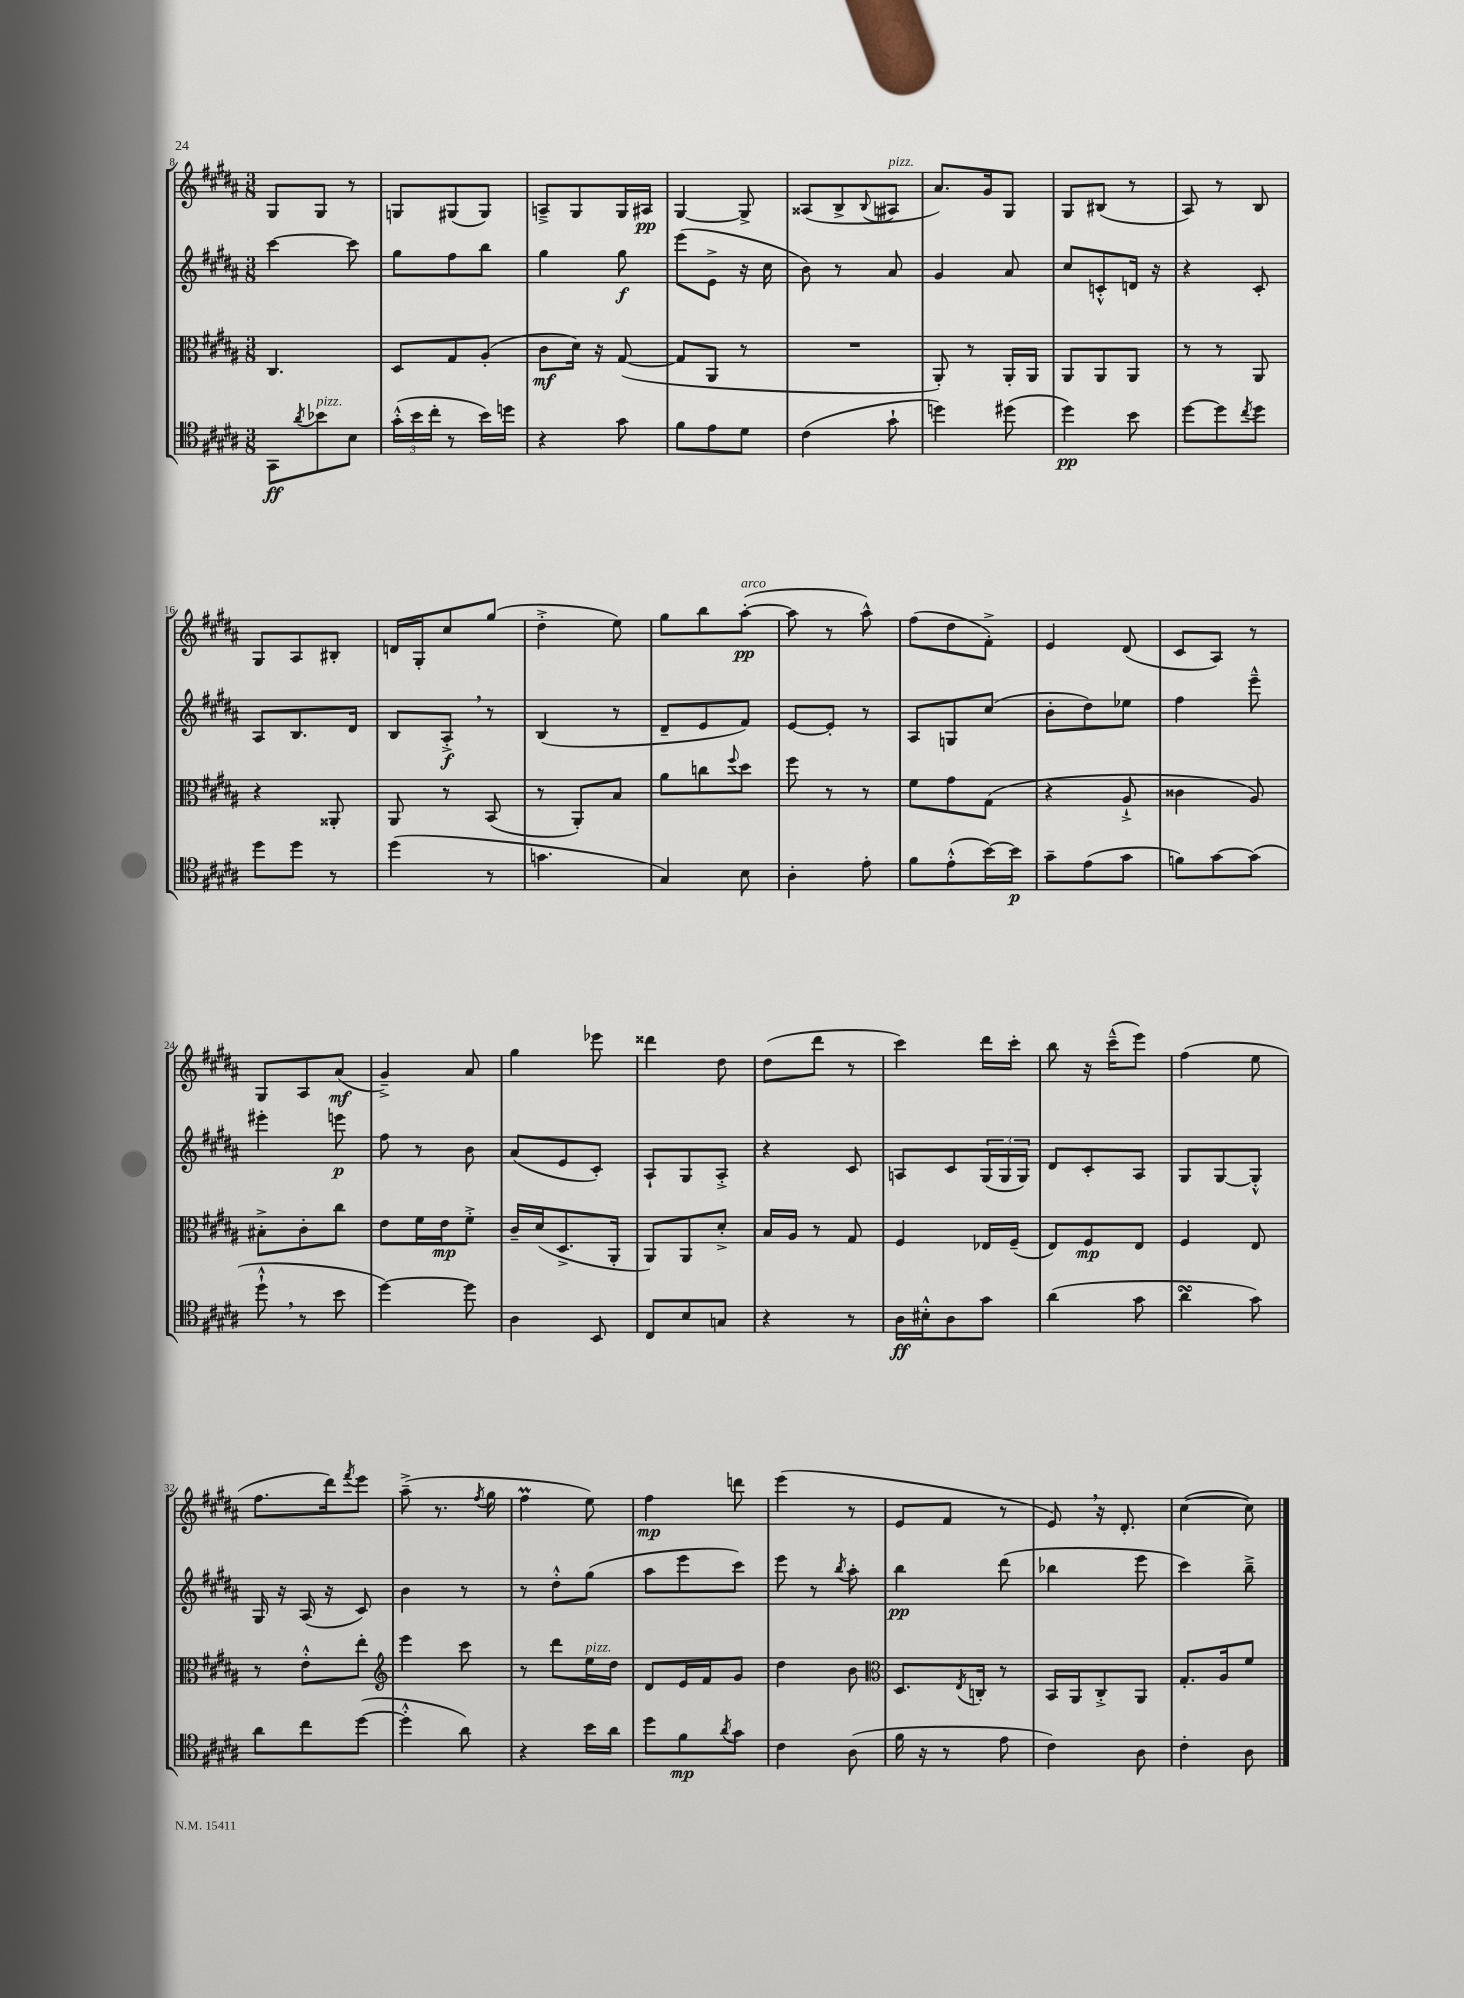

**kern	**dynam	**kern	**dynam	**kern	**dynam	**kern	**dynam
*part4	*part4	*part3	*part3	*part2	*part2	*part1	*part1
*staff4	*staff4	*staff3	*staff3	*staff2	*staff2	*staff1	*staff1
*clefC4	*	*clefC3	*	*clefG2	*	*clefG2	*
*k[f#c#g#d#a#]	*	*k[f#c#g#d#a#]	*	*k[f#c#g#d#a#]	*	*k[f#c#g#d#a#]	*
*M3/8	*	*M3/8	*	*M3/8	*	*M3/8	*
=8	=8	=8	=8	=8	=8	=8	=8
8GG#\L	ff	4.C#/	.	[4ccc#\	.	8G#/L	.
8qa#/	.	.	.	.	.	.	.
!LO:TX:a:i:t=pizz.	!	!	!	!	!	!	!
8b-X\	.	.	.	.	.	8G#/J	.
8B\J	.	.	.	8ccc#\]	.	8r	.
=9	=9	=9	=9	=9	=9	=9	=9
(24g#'^^\LL	.	8D#/L	.	8gg#\L	.	8Gn/L	.
24b\	.	.	.	.	.	.	.
24cc#'\JJ	.	.	.	.	.	.	.
8r	.	8G#/	.	8ff#\	.	(8G#X/	.
16b\LL)	.	(8A#'/J	.	8bb\J	.	8G#/J)	.
16ddn\JJ	.	.	.	.	.	.	.
=10	=10	=10	=10	=10	=10	=10	=10
4r	.	8c#\L	mf	4gg#\	.	8An~^/L	.
.	.	16d#\Jk)	.	.	.	8G#/	.
.	.	16r	.	.	.	.	.
8g#\	.	([8G#/	.	8gg#\	f	16G#/L	.
.	.	.	.	.	.	16A#X/JJ	pp
=11	=11	=11	=11	=11	=11	=11	=11
8f#\L	.	8G#/L]	.	(8eee\L	.	[4G#/	.
8e\	.	8AA#/J	.	8e^\J	.	.	.
8d#\J	.	8r	.	16r	.	8G#^/]	.
.	.	.	.	16cc#\	.	.	.
=12	=12	=12	=12	=12	=12	=12	=12
(4c#\	.	4.r	.	8b\)	.	(8A##X/L	.
.	.	.	.	8r	.	8B^/	.
.	.	.	.	.	.	8qqB/	.
!	!	!	!	!	!	!LO:TX:a:i:t=pizz.	!
8g#`\	.	.	.	8a#/	.	8A#X/J	.
=13	=13	=13	=13	=13	=13	=13	=13
4ddn\)	.	8AA#'/)	.	4g#/	.	8.a#/L)	.
.	.	8r	.	.	.	.	.
.	.	.	.	.	.	16g#/k	.
(8dd#X\	.	16AA#'/LL	.	8a#/	.	8G#/J	.
.	.	16AA#/JJ	.	.	.	.	.
=14	=14	=14	=14	=14	=14	=14	=14
4dd#\)	pp	8AA#/L	.	8cc#/L	.	8G#/L	.
.	.	8AA#/	.	8cn'^^/	.	(8B#X/J	.
8b\	.	8AA#/J	.	16dn/Jk	.	8r	.
.	.	.	.	16r	.	.	.
=15	=15	=15	=15	=15	=15	=15	=15
[8dd#\L	.	8r	.	4r	.	8A#/)	.
8dd#\]	.	8r	.	.	.	8r	.
8qcc#/	.	.	.	.	.	.	.
8dd#\J	.	8AA#/	.	8c#'/	.	8B/	.
!!LO:LB:g=z
=16	=16	=16	=16	=16	=16	=16	=16
8dd#\L	.	4r	.	8A#/L	.	8G#/L	.
8dd#\J	.	.	.	8.B/	.	8A#/	.
8r	.	8AA##X'/	.	.	.	8B#X'/J	.
.	.	.	.	16d#/Jk	.	.	.
=17	=17	=17	=17	=17	=17	=17	=17
(4dd#\	.	8AA#/	.	8B/L	.	16dn/LL	.
.	.	.	.	.	.	16G#'/J	.
.	.	8r	.	8A#'^,/J	f	8cc#/	.
8r	.	(8BB/	.	8r	.	(8gg#/J	.
=18	=18	=18	=18	=18	=18	=18	=18
4.gn\	.	8r	.	(4B/	.	4dd#'^\	.
.	.	8AA#'/L)	.	.	.	.	.
.	.	8B/J	.	8r	.	8ee\)	.
=19	=19	=19	=19	=19	=19	=19	=19
4G#/)	.	8a#\L	.	8d#~/L	.	8gg#\L	.
.	.	8ccn\	.	8e/	.	8bb\	.
.	.	8qqff#/	.	.	.	.	.
!	!	!	!	!	!	!LO:TX:a:i:t=arco	!
8B\	.	8dd#\J	.	8f#/J)	.	([8aa#'\J	pp
=20	=20	=20	=20	=20	=20	=20	=20
4A#'\	.	8ff#\	.	[8e/L	.	8aa#\]	.
.	.	8r	.	8e'/J]	.	8r	.
8e'\	.	8r	.	8r	.	8aa#^^\)	.
=21	=21	=21	=21	=21	=21	=21	=21
8f#\L	.	8f#\L	.	8A#/L	.	(8ff#\L	.
(8e'^^\	.	8g#\	.	8Gn/	.	8dd#\	.
[16b\L)	.	(8G#\J	.	(8cc#/J	.	8f#'^\J)	.
16b\JJ]	p	.	.	.	.	.	.
=22	=22	=22	=22	=22	=22	=22	=22
8g#~\L	.	4r	.	8b'\L	.	4e/	.
(8e\	.	.	.	8dd#\)	.	.	.
8g#\J	.	8A#`^/	.	8ee-X\J	.	(8d#/	.
=23	=23	=23	=23	=23	=23	=23	=23
8fn\L)	.	4c##X\	.	4ff#\	.	8c#/L	.
[8g#\	.	.	.	.	.	8A#/J)	.
(8g#\J]	.	8A#/)	.	8eee~^^\	.	8r	.
!!LO:LB:g=z
=24	=24	=24	=24	=24	=24	=24	=24
8dd#`^^,\	.	8B#X'^\L	.	4eee#X'\	.	8G#/L	.
8r	.	8c#'\	.	.	.	8A#/	.
8b\	.	8cc#\J	.	8eeen\	p	(8a#/J	mf
=25	=25	=25	=25	=25	=25	=25	=25
[4dd#\)	.	8e\L	.	8ff#\	.	4g#~^/)	.
.	.	16f#\L	.	8r	.	.	.
.	.	16e\J	mp	.	.	.	.
8dd#\]	.	8f#'^\J	.	8b\	.	8a#/	.
=26	=26	=26	=26	=26	=26	=26	=26
4A#\	.	16c#~/LL	.	(8a#/L	.	4gg#\	.
.	.	(16d#/J	.	.	.	.	.
.	.	8.D#^/	.	8e/	.	.	.
8BB/	.	.	.	8c#'/J)	.	8eee-X\	.
.	.	16AA#'/Jk	.	.	.	.	.
=27	=27	=27	=27	=27	=27	=27	=27
8C#/L	.	8AA#/L)	.	8A#`/L	.	4ddd##X\	.
8B/	.	8AA#/	.	8G#/	.	.	.
8Gn/J	.	8d#'^/J	.	8A#'^/J	.	8dd#\	.
=28	=28	=28	=28	=28	=28	=28	=28
4r	.	16B/LL	.	4r	.	(8dd#\L	.
.	.	16A#/JJ	.	.	.	.	.
.	.	8r	.	.	.	8ddd#\J	.
8r	.	8G#/	.	8c#/	.	8r	.
=29	=29	=29	=29	=29	=29	=29	=29
16A#\LL	ff	4F#/	.	8An/L	.	4ccc#\)	.
16B#X'^^\J	.	.	.	.	.	.	.
8A#\	.	.	.	8c#/	.	.	.
8g#\J	.	16E-X/LL	.	(24G#/L	.	16ddd#\LL	.
.	.	.	.	24G#/	.	.	.
.	.	(16F#~/JJ	.	.	.	16ccc#'\JJ	.
.	.	.	.	24G#/JJ)	.	.	.
=30	=30	=30	=30	=30	=30	=30	=30
(4a#\	.	8E/L)	.	8d#/L	.	8bb\	.
.	.	8F#/	mp	8c#'/	.	16r	.
.	.	.	.	.	.	(16ccc#~^^\KL	.
8g#\	.	8E/J	.	8A#/J	.	8eee\J)	.
=31	=31	=31	=31	=31	=31	=31	=31
4a#sSsS\	.	4F#/	.	8G#/L	.	(4ff#\	.
.	.	.	.	[8G#/	.	.	.
8g#\)	.	8E/	.	8G#'^^/J]	.	8ee\	.
!!LO:LB:g=z
=32	=32	=32	=32	=32	=32	=32	=32
8a#\L	.	8r	.	16G#/	.	8.ff#\L	.
.	.	.	.	16r	.	.	.
8cc#\	.	8e'^^\L	.	(16A#/	.	.	.
.	.	.	.	16r	.	16ddd#\k)	.
.	.	.	.	.	.	8qfff#/	.
([8dd#\J	.	8ee'\J	.	8c#/)	.	8eee\J	.
=33	=33	=33	=33	=33	=33	=33	=33
*	*	*clefG2	*	*	*	*	*
4dd#'^^\]	.	4eee\	.	4b\	.	(8aa#~^\	.
.	.	.	.	.	.	8.r	.
8a#\)	.	8ccc#\	.	8r	.	.	.
.	.	.	.	.	.	8qff#/	.
.	.	.	.	.	.	16gg#\	.
=34	=34	=34	=34	=34	=34	=34	=34
4r	.	8r	.	8r	.	4ff#M\	.
.	.	8ddd#\L	.	8dd#'^^\L	.	.	.
!	!	!LO:TX:a:i:t=pizz.	!	!	!	!	!
16b\LL	.	16ee\L	.	(8gg#\J	.	8ee\)	.
16a#\JJ	.	16dd#\JJ	.	.	.	.	.
=35	=35	=35	=35	=35	=35	=35	=35
8dd#\L	.	8d#/L	.	8aa#\L	.	4ff#\	mp
8f#\	mp	16e/L	.	8eee\	.	.	.
.	.	16f#/J	.	.	.	.	.
8qa#/	.	.	.	.	.	.	.
8g#\J	.	8g#/J	.	8ccc#\J)	.	8dddn\	.
=36	=36	=36	=36	=36	=36	=36	=36
4c#\	.	4dd#\	.	8eee\	.	(4eee\	.
.	.	.	.	8r	.	.	.
.	.	.	.	8qbb/	.	.	.
(8A#\	.	8b\	.	8aa#'\	.	8r	.
=37	=37	=37	=37	=37	=37	=37	=37
*	*	*clefC3	*	*	*	*	*
16f#\	.	8.D#/L	.	4bb\	pp	8e/L	.
16r	.	.	.	.	.	.	.
8r	.	.	.	.	.	8f#/J	.
.	.	8qE/	.	.	.	.	.
.	.	16Cn'/Jk	.	.	.	.	.
8e\	.	8r	.	(8ddd#\	.	8r	.
=38	=38	=38	=38	=38	=38	=38	=38
4c#\)	.	16BB/LL	.	4bb-X\	.	8e,/)	.
.	.	16AA#/J	.	.	.	.	.
.	.	8C#'^/	.	.	.	16r	.
.	.	.	.	.	.	8.d#'/	.
8A#\	.	8AA#/J	.	8eee\	.	.	.
=39	=39	=39	=39	=39	=39	=39	=39
4c#'\	.	8.G#'/L	.	4ccc#\)	.	([4cc#\	.
.	.	16A#/k	.	.	.	.	.
8A#\	.	8f#/J	.	8bb~^\	.	8cc#\])	.
==	==	==	==	==	==	==	==
*-	*-	*-	*-	*-	*-	*-	*-
